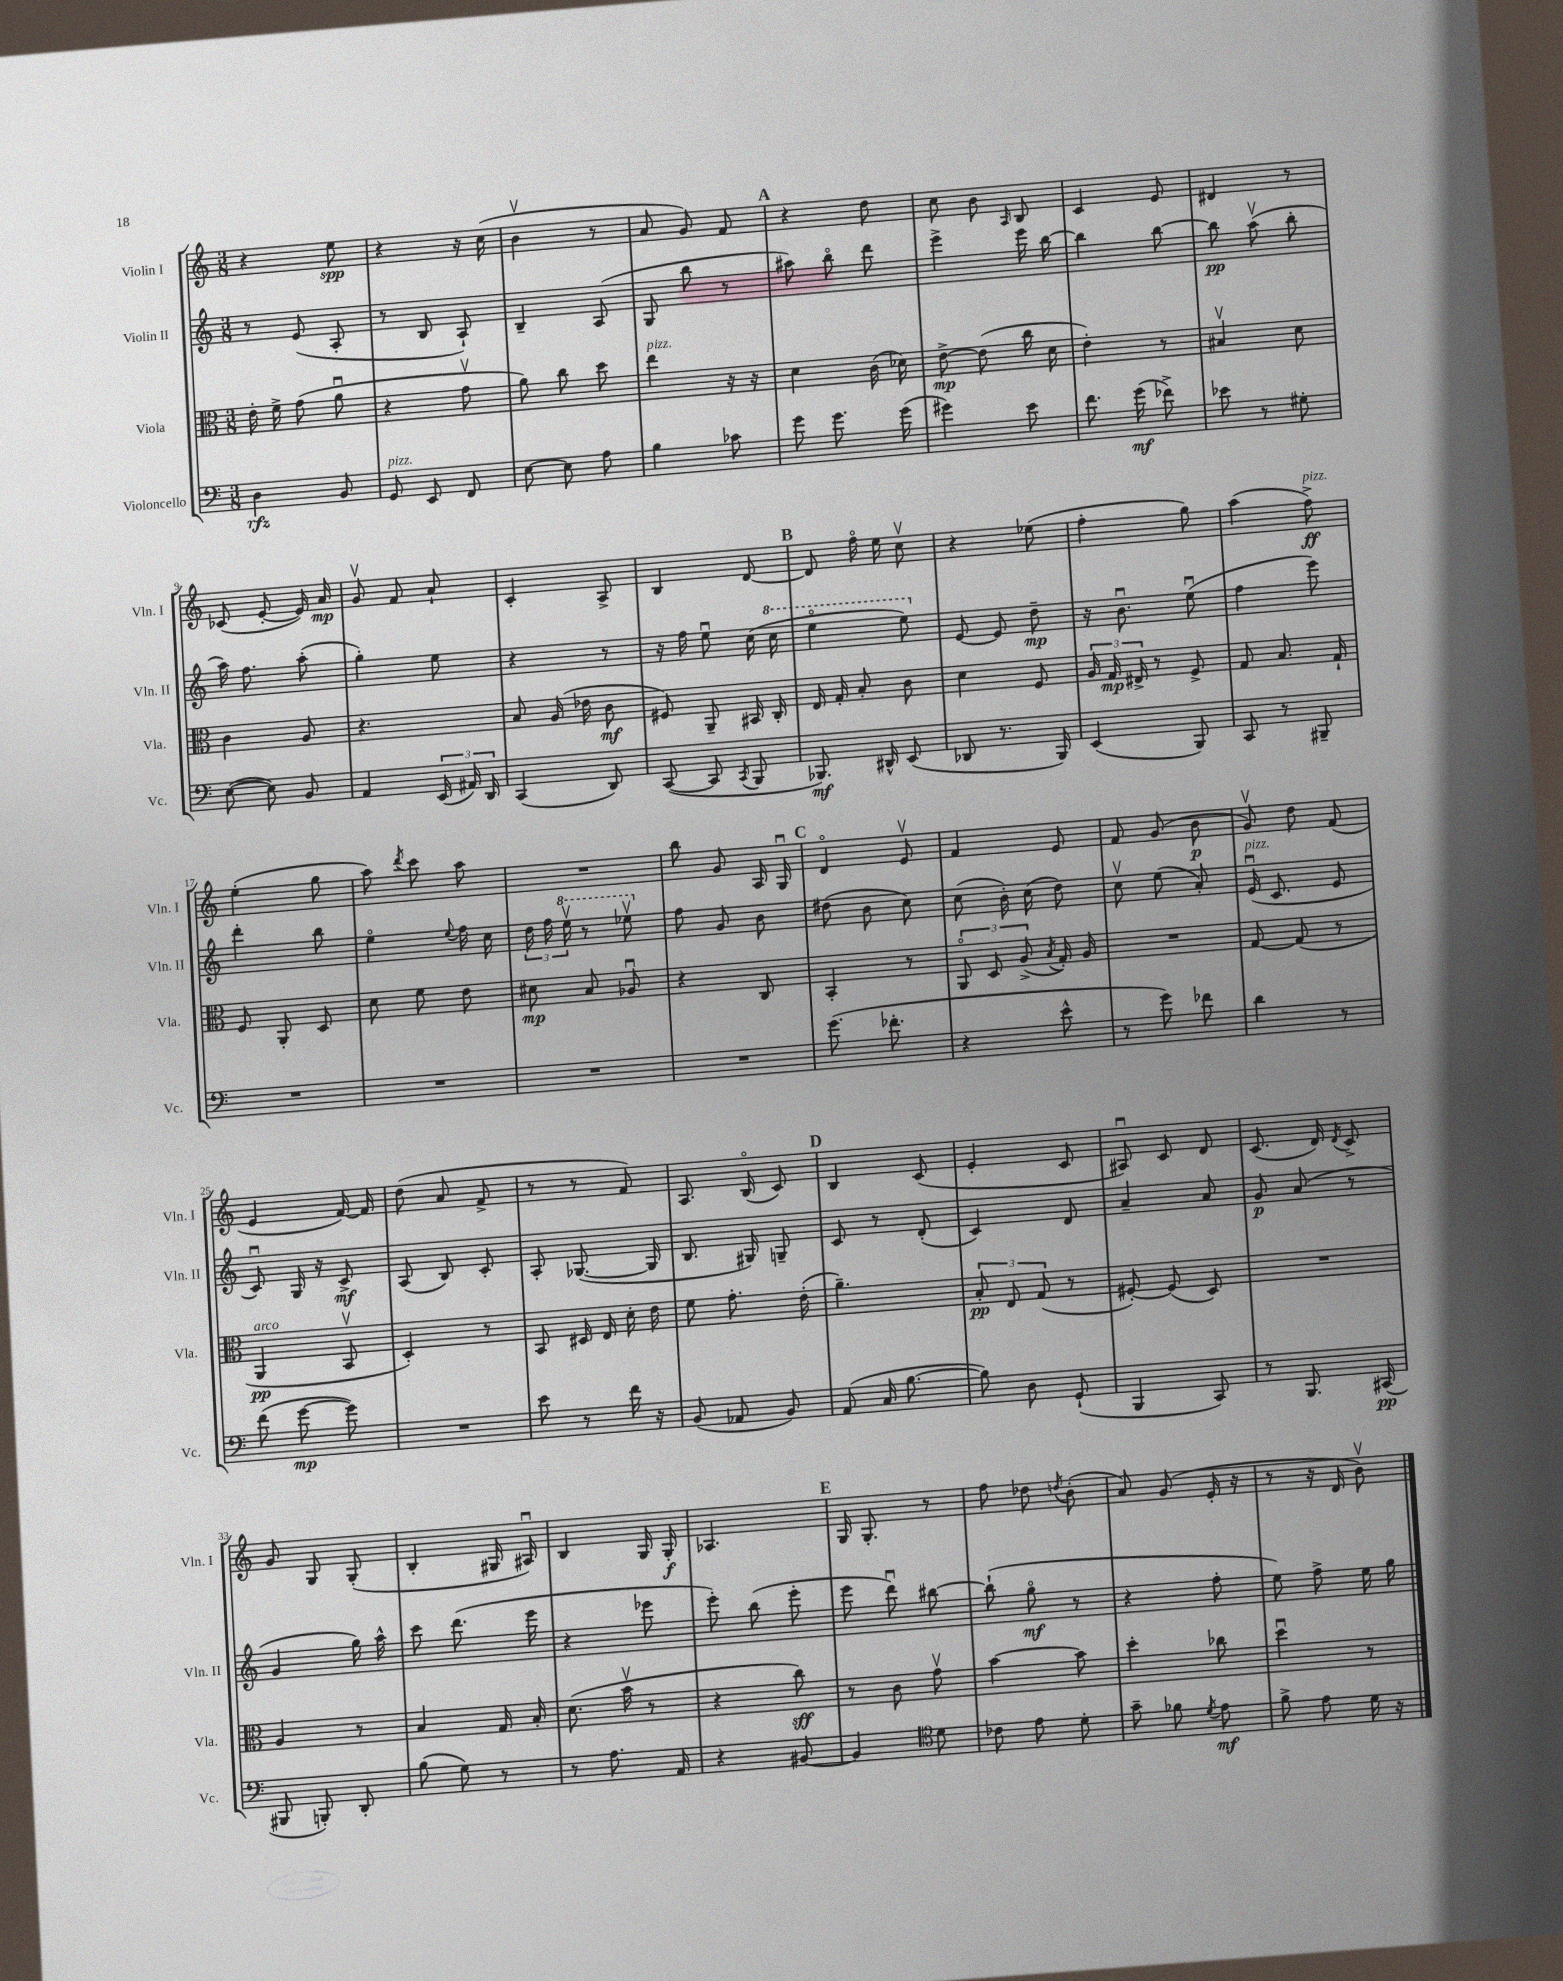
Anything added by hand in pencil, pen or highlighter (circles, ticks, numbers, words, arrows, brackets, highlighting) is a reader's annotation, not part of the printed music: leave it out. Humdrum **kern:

**kern	**kern	**kern	**kern
*staff4	*staff3	*staff2	*staff1
*clefF4	*clefC3	*clefG2	*clefG2
*k[]	*k[]	*k[]	*k[]
*M3/8	*M3/8	*M3/8	*M3/8
4D\	16e'\	8r	4r
.	16f^\	.	.
.	(8g\	(8e/	.
8BB/	8au\	8A'/	8ee\
=	=	=	=
8GG/	4r	8r	4r
8EE/	.	8B/	.
8FF/	8gv\	8A`/)	16r
.	.	.	(16cc\
=	=	=	=
[8E\	8a\)	4B~/	4bv\
8E\]	8cc\	.	.
8A\	8dd\	(8A/	8r
=	=	=	=
4B\	4ee\	8G/	8a/
.	.	8bb\	8g/)
8c-\	16r	8r	8f/
.	16r	.	.
=	=	=	=
8g\	4d\	8aa#\)	4r
8.g\	.	8bbo\	.
.	(16c\	8ddd\	8dd\
(16g\	16d-\)	.	.
=	=	=	=
4g#\)	[8e^\	4eee^\	8cc\
.	(8e\]	.	8b\
.	.	.	16qqA/
8e\	16cc\	16eee\	8B/
.	16d\	[16bb\	.
=	=	=	=
8.f\	4e'\)	4bb\]	4c/
(16g\	.	.	.
8f-^\)	8r	[8bb\	8e/
=	=	=	=
8e-\	4B#v/	8bb\]	4d#/
8r	.	(8aav\	.
8G#'\	8d\	8bb'\	8r
=	=	=	=
([8E\	4c\	16aa\)	(8c-/
.	.	8.ff\	.
8E\])	.	.	[8e'/
8BB/	8A/	(8aa'\	16e/])
.	.	.	16a/
=	=	=	=
4AA/	4.r	4gg'\)	8gv/
.	.	.	8f/
(24EE/	.	8ee\	8a`/
24AA#/)	.	.	.
24DD/	.	.	.
=	=	=	=
(4CC/	8B/	4r	4c'/
.	(16A/	.	.
.	16e-\	.	.
8DD/)	8c\	8r	8A^/
=	=	=	=
([8CC/	8F#/)	16r	4B/
.	.	16ff\	.
8CC/]	8AA~/	8eeu\	.
8qCC/	.	.	.
8BBB/	16BB#/	(16cc\	[8d/
.	16C'/	16ccc\	.
=	=	=	=
8.BBB-/)	16E/	4eeeo\	8d/]
.	16G'/	.	.
.	8B'/	.	16ffo\
16DD#^^/	.	.	16ee\
(8EE/	8c\	8eee\)	8ccv\
=	=	=	=
8DD-/	4d\	[8e/	4r
8.r	.	8e/]	.
.	8F/	8dd~\	(8ee-\
16BBB/)	.	.	.
=	=	=	=
(4EE/	24A/	16r	4ff'\
.	24G/	.	.
.	.	8.bu\	.
.	24E#^/	.	.
.	8r	.	.
8BBB/)	8F^/	(8eeu\	8gg\)
=	=	=	=
8CC/	8G/	4ff\	(4aa\
8r	8.B/	.	.
8BBB#~/	.	8eee\)	8ff^\)
.	16G`/	.	.
=	=	=	=
4.r	8F/	4ddd'\	(4ee'\
.	8AA'/	.	.
.	8D/	8bb\	8gg\
=	=	=	=
4.r	8d\	4eeo\	8aa\)
.	.	.	8qddd/
.	8f\	.	8ccc\
.	.	8qqee/	.
.	8e\	16ff\	8aa\
.	.	16cc\	.
=	=	=	=
4.r	8d#\	24dd\	4.r
.	.	24ff\	.
.	.	24eeev\	.
.	8B/	8r	.
.	8A-u/	8eee-v\	.
=	=	=	=
4.r	4r	8ff\	8bb\
.	.	8g/	8g/
.	8C/	8b\	16A/
.	.	.	16Gu/
=	=	=	=
(8.g\	4BB'/	(8dd#\	4do/
.	.	8b\	.
8.f-'\	.	.	.
.	8r	8cc\)	8ev/
=	=	=	=
4r	12AAo/	(8cc\	4f/
.	12D/	.	.
.	.	16b'\)	.
.	(12A^/	.	.
.	.	(16cc\	.
.	8qB/	.	.
8e^^\	16G'/)	8dd\)	8e/
.	16A/	.	.
=	=	=	=
8r	4.r	8ccv\	8f/
8g\)	.	(8ee\	(8g/
8f-\	.	8a'/)	8b\
=	=	=	=
4d\	[8G/	(16eu/	8gv/)
.	.	8.c/	.
.	(8G/]	.	8dd\
8r	8r	8e/	(8f/
=	=	=	=
(8f\	4AA/	8cu/)	4e/
[8g\	.	16G/	.
.	.	16r	.
8g\])	8BBv/	8c^/	[16f/)
.	.	.	16f/]
=	=	=	=
4.r	4D'/)	(8A/	(8dd\
.	.	8B/)	8a/
.	8r	8c'/	8f^/
=	=	=	=
8e\	8BB/	8A'/	8r
8r	16D#/	([8.G-/	8r
.	16E/	.	.
16f\	16d'\	.	8f/)
16r	16e\	16G-/]	.
=	=	=	=
(8BB/	8f\	8.B/	8.A/
8AA-/	8.g'\	.	.
.	.	16G#/)	(16Bo/
8BB/)	.	8G~/	8c/)
.	(16e'\	.	.
=	=	=	=
(8AA/	4.a~\)	8c/	4B/
16C/	.	8r	.
[8.B\	.	.	.
.	.	(8d'/	(8c/
=	=	=	=
8B\])	12B'/	4c/)	4e'/
.	12E/	.	.
8D\	.	.	.
.	(12G/	.	.
(8GG`/	8r	8d/	8c/
=	=	=	=
4BBB/	[8F#'/)	4a~/	8A#u/)
.	(8F#/]	.	8c/
8CC/)	8D/)	8a/	8d/
=	=	=	=
8r	4.r	8g/	(8.c/
8.BBB/	.	(8a/	.
.	.	.	16d/)
.	.	.	8qd/
.	.	8r	8c^/
(16CC#/	.	.	.
=	=	=	=
8BBB#/	4A/	4g/	8g/
8BBB'/)	.	.	8G/
8DD'/	8r	16gg\)	(8G'/
.	.	16aa^^\	.
=	=	=	=
(8B\	4B/	8ccc\	4B'/
8G\)	.	(8.ddd\	.
8r	16G/	.	16G#/
.	16B'/	16eee\	16A#u/)
=	=	=	=
8r	(8.d\	4r	4B/
8.A\	.	.	.
.	16bv\	.	.
.	8r	8eee-\	16G/
16AA/	.	.	16G'/
=	=	=	=
4r	4r	8eee'\)	4.A-/
.	.	(8bb\	.
[8BB#/	8cc\)	8eee'\	.
=	=	=	=
4BB#/]	8r	8eee\	16G/
.	.	.	8.G'/
.	8c\	8dddu\)	.
*clefC4	*	*	*
8d\	8gv\	[8bb#\	8r
=	=	=	=
8c-\	[4b\	(8bb#`\]	8ff\
8e\	.	8ggo\	8dd-\
.	.	.	8qdd/
8d'\	8b\]	8r	(8b'\
=	=	=	=
8g~\	4dd'\	4r	8a/)
8f-\	.	.	(8g/
8qd/	.	.	.
8e\	8cc-\	8ff'\	16e'/
.	.	.	16r
=	=	=	=
8f^\	4ddu\	8ee\)	8r
8e\	.	8ff^\	16r
.	.	.	16d/
16d\	8r	16ee\	8bv\)
16r	.	16gg\	.
==	==	==	==
*-	*-	*-	*-
